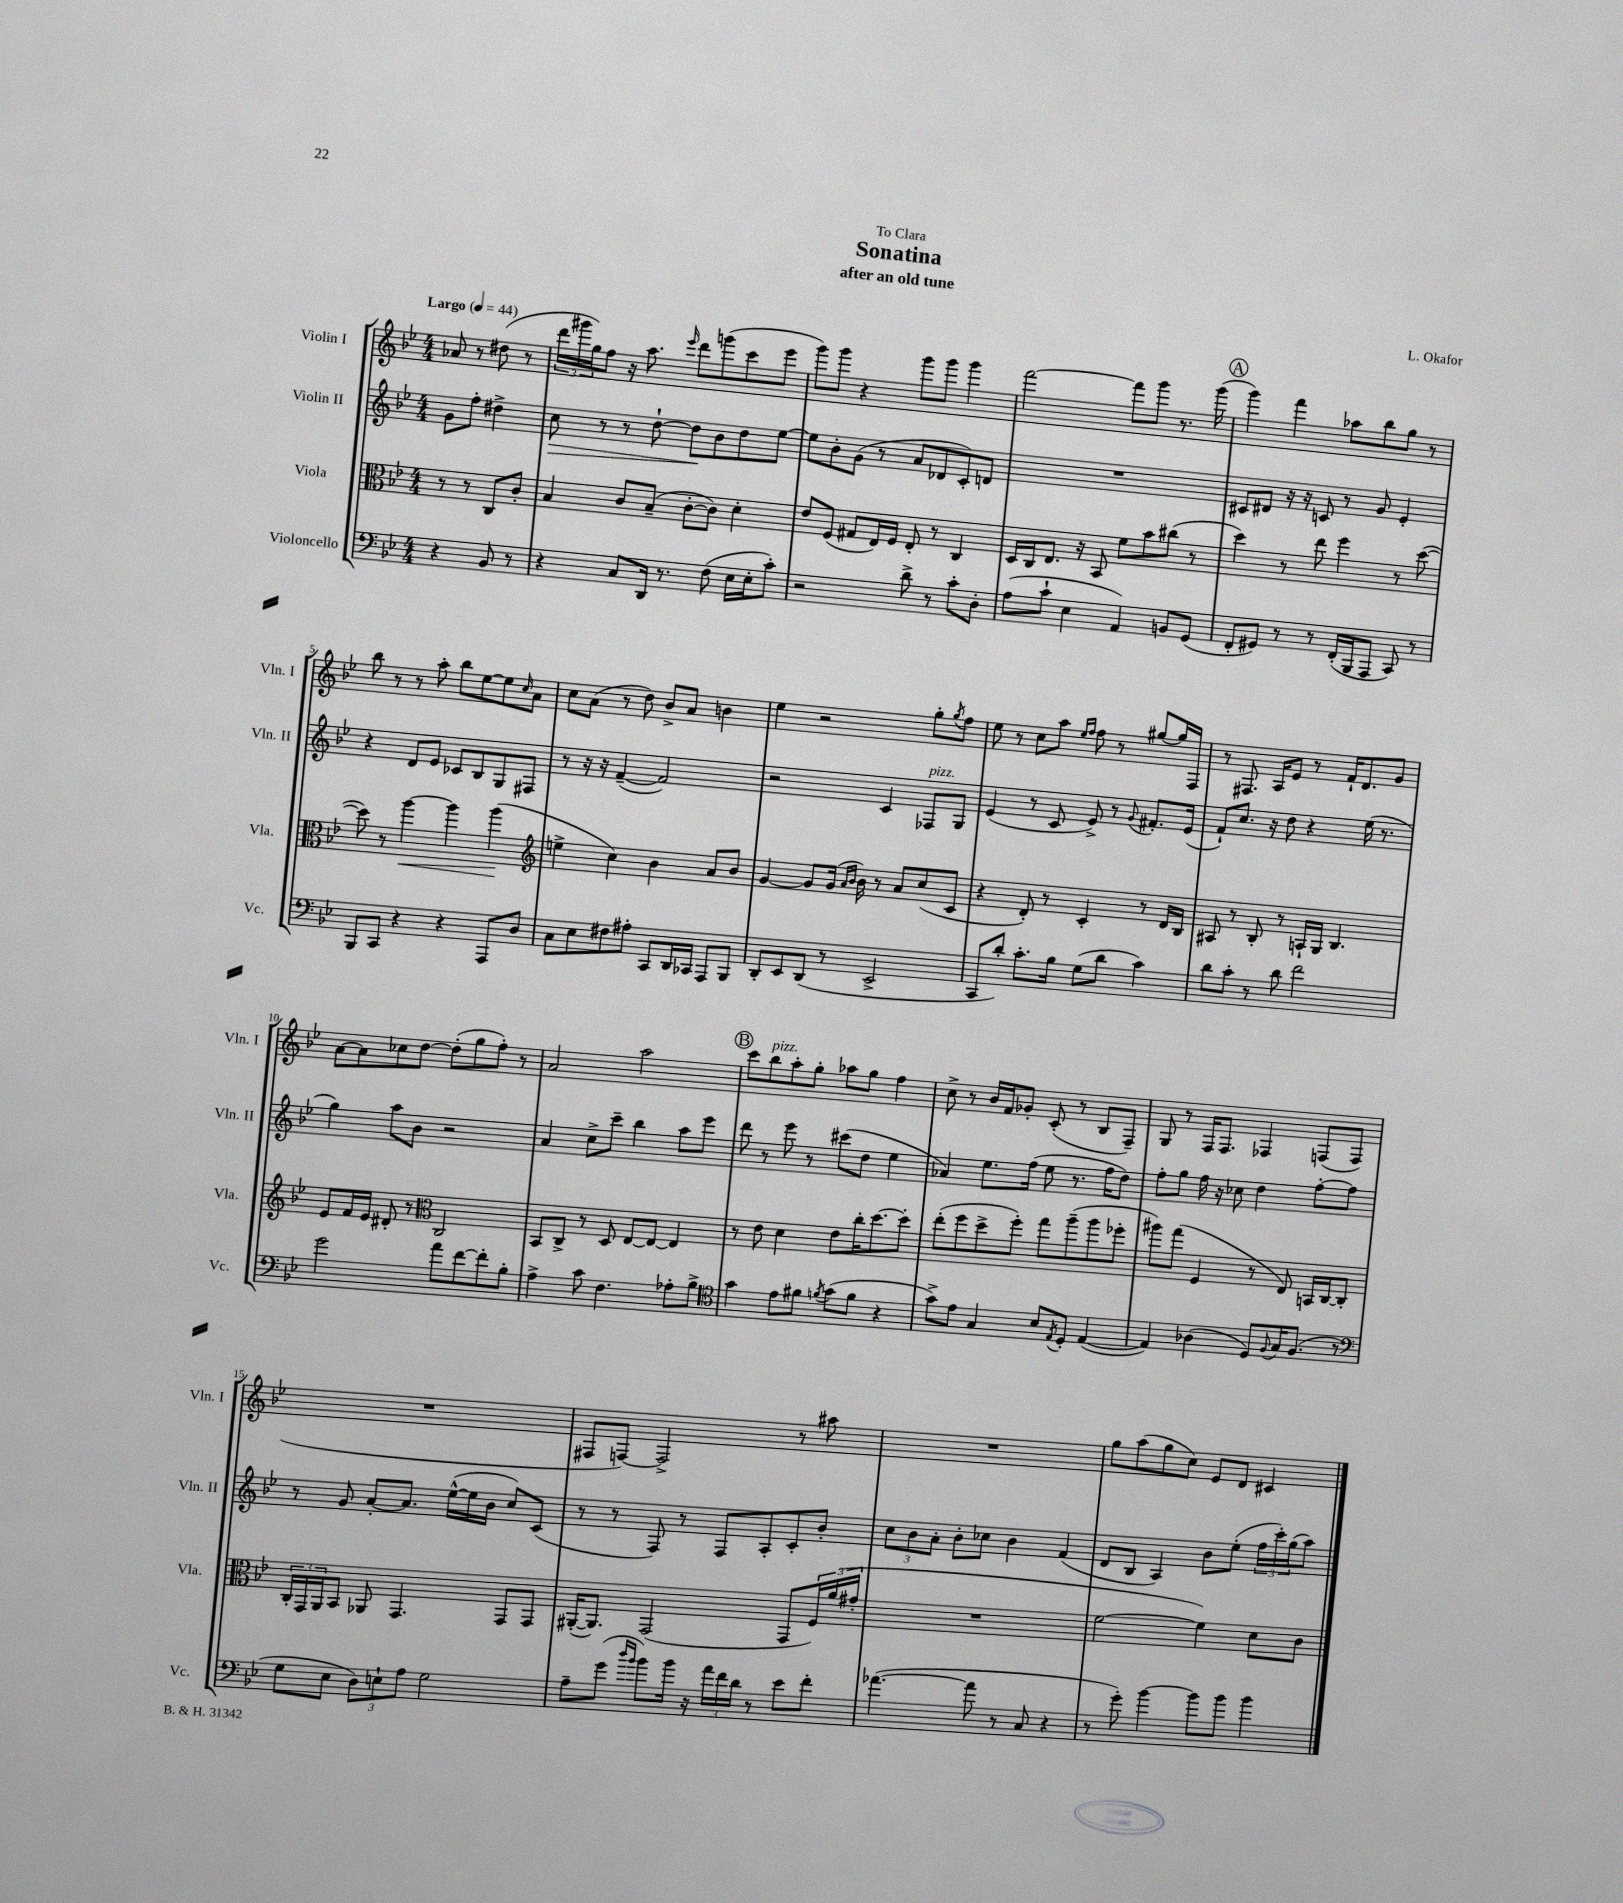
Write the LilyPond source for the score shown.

\header { title = "Sonatina" composer = "L. Okafor" subtitle = "after an old tune" dedication = "To Clara" }
<<
\new StaffGroup <<
\new Staff = "s0" \with { instrumentName = "Violin I" shortInstrumentName = "Vln. I" } {
    \clef treble \key bes \major \numericTimeSignature \time 4/4 \partial 2 \tempo "Largo" 4 = 44
    aes'8 r8 dis''8( r8 |
    \tuplet 3/2 { d'''16 gis'''16 g''16) } f''8 r16 a''8. \grace { ees'''16 } d'''8 g'''8( c'''8 ees'''8 |
    g'''8) g'''8 r4 g'''8 g'''8 g'''4 |
    f'''2~ f'''8 g'''8 r8. g'''16( |
    \mark \markup { \circle "A" } g'''4) f'''4 aes''8 bes''8 g''8 r8 |
    bes''8 r8 r8 a''8-. bes''8 ees''8~ ees''8 \grace { c''16 } a'8 |
    c''8 a'8( r8 d''8) bes'8-> a'8 b'4 |
    ees''4 r2 g''8-. \acciaccatura { g''8 } f''8 |
    ees''8 r8 c''8 a''8 \grace { ees''16 f''16 } f''8 r8 gis''8~ gis''16 f16 |
    r8 fis8. a16 ees'8 r8 f'16-! d'8. g'8 |
    a'8~ a'8 ces''8 d''8~ d''8-.( g''8 f''8-.) r8 |
    a'2 a''2 |
    \mark \markup { \circle "B" } c'''8 bes''8^\markup { \italic "pizz." } a''8-. g''8-. aes''8 g''8 f''4 |
    c''8-> r8 bes'16 f'16 ges'8-. c'8-.( r8 bes8 f8--) |
    g8 r8 f16 f8. fes4 f8( f8 |
    R1 |
    fis8 f8~) f2-> r8 ais''8 |
    R1 |
    g''8 a''8( g''8 c''8) ees'8 d'8 cis'4 \bar "|." |
}
\new Staff = "s1" \with { instrumentName = "Violin II" shortInstrumentName = "Vln. II" } {
    \clef treble \key bes \major \numericTimeSignature \time 4/4 \partial 2
    g'8 f''8-. dis''4-> |
    c''8\> r8 r8 d''8~-! d''8\! bes'8 d''8 ees''8~ |
    ees''8 bes'8-. g'8( r8 a'8 des'8 c'8-.) d'8 |
    R1 |
    \mark \markup { \circle "A" } cis'8 dis'8 r16 r16 c'8 r8 g'8 ees'4-. |
    r4 d'8 ees'8 ces'8 bes8 g8 fis8 |
    r8 r16 r16 f'4~--( f'2) |
    r2 c'4 fes8^\markup { \italic "pizz." } g8 |
    ees'4( r8 c'8 ees'8->) r8 \appoggiatura { g'8 } fis'8.-. ees'16( |
    f'8-!) c''8. r16 d''8 r4 ees''16( r8. |
    g''4) a''8 bes'8 r2 |
    a'4 c''8-> c'''8-- bes''4 a''8 ees'''8 |
    \mark \markup { \circle "B" } d'''8 r8 ees'''8 r8 cis'''8( d''8 ees''4 |
    aes'4) ees''8. f''16( ees''8 r8. f''16 d''8) |
    f''8-. g''8 f''16 r16 ces''8 d''4 f''8~-. f''8 |
    r8 g'8 a'8~-. a'8. ees''16~-^( ees''16 bes'16 c''8) c'8( |
    r8 r8 f8) r8 f8 a8-. c'8-. bes'8-. |
    \tuplet 3/2 { c''8 bes'8 a'8-. } bes'8-. ces''8 bes'4 f'4( |
    d'8 bes8 a4) bes'8 ees''8-.( \tuplet 3/2 { f''16 c'''16-.) g''16( } a''8) \bar "|." |
}
\new Staff = "s2" \with { instrumentName = "Viola" shortInstrumentName = "Vla." } {
    \clef alto \key bes \major \numericTimeSignature \time 4/4 \partial 2
    r8 r8 c8 c'8-. |
    bes4 c'8 bes8--( c'8~-. c'8) d'4-. |
    ees'8 f8( gis8 ees16) f16 ees8-. r8 c4 |
    d16 c16 ees8. r16 bes,8 f'8 bes'8 cis''8( r8 |
    \mark \markup { \circle "A" } d''4) r8 ees''8 f''4 r8 d''8~( |
    d''8) r8 a''4~\< a''4 a''4\!( |
    \clef treble e''4-> c''4) bes'4 a'8 bes'8 |
    g'4~ g'8 g'16( \grace { a'16 bes'16 } bes'16) r8 a'8 c''8( c'8 |
    r4 d'8-.) r8 c'4-. r8 d'16 bes16 |
    ais8 r8 bes8-. r8 a16-! g16 bes4. |
    ees'8 f'16 ees'16 dis'8-. r8 \clef alto c2 |
    bes,8 c8-> r8 d8 ees8~ ees8~ ees4 |
    \mark \markup { \circle "B" } r8 ees'8 d'4 ees'8 c''16-. d''8.~ d''8-. |
    ees''8-.( f''8 d''8-> f''8-.) g''8 a''8--( a''8 fes''8-. |
    ais''8) g''8( f4 r8 ees8) b,16 c16~ c8-. |
    \tuplet 3/2 { c16-. g,16 a,16 } bes,8 aes,8 g,4. g,8 g,8 |
    ais,16~-.( ais,8.) g,2( g,8 \tuplet 3/2 { f16) a'16( gis'16-. } |
    R1 |
    f'2~ f'4) d'8 c'8 \bar "|." |
}
\new Staff = "s3" \with { instrumentName = "Violoncello" shortInstrumentName = "Vc." } {
    \clef bass \key bes \major \numericTimeSignature \time 4/4 \partial 2
    r4 bes,8 r8 |
    r4 c8 d,16 r8. f8( ees16 ees16-. c'8-.) |
    r2 d'8-> r8 c'8-. d8-. |
    a8( c'8-! ees4 a,4) b,8 g,8( |
    \mark \markup { \circle "A" } f,8-. gis,8) r8 r8 f,16-.( bes,,16 a,,8 c,8) r8 |
    bes,,8 c,8 r4 r4 a,,8 d8 |
    c8 ees8 fis8 ais8-. c,8 d,16 ces,16 a,,8 bes,,8 |
    d,8-. ees,8 d,8( r8 ees,2-> |
    c,8 d'8-.) c'8.-. bes16 g8( d'8 c'4) |
    d'8 c'8-. r8 d'8 f'2 |
    g'2 a'8 f'8~ f'8-. bes8-. |
    a4-> c'8 f4. aes8-. bes8-> |
    \mark \markup { \circle "B" } \clef tenor g'4 ees'8 fis'8 \acciaccatura { f'8 } g'8( f'8 r4 |
    g'8->) ees'8 g4 bes8 \acciaccatura { ees8 } d8-. ees4~( |
    ees4) aes4( d8) \appoggiatura { f8 } g16 f8.( r8 |
    \clef bass g8 ees8 \tuplet 3/2 { d8) e8-! a8 } g2 |
    a8-- g'8( \grace { d''16 bes'16 } bes'8) bes'16 r16 \tuplet 3/2 { a'16 f'16 d'16 } r8 ees'8 f'8-. |
    aes'4.~( aes'8 r8 c8 r4 |
    r8 g'8-.) bes'4~ bes'8 bes'8 bes'4 \bar "|." |
}
>>
>>
